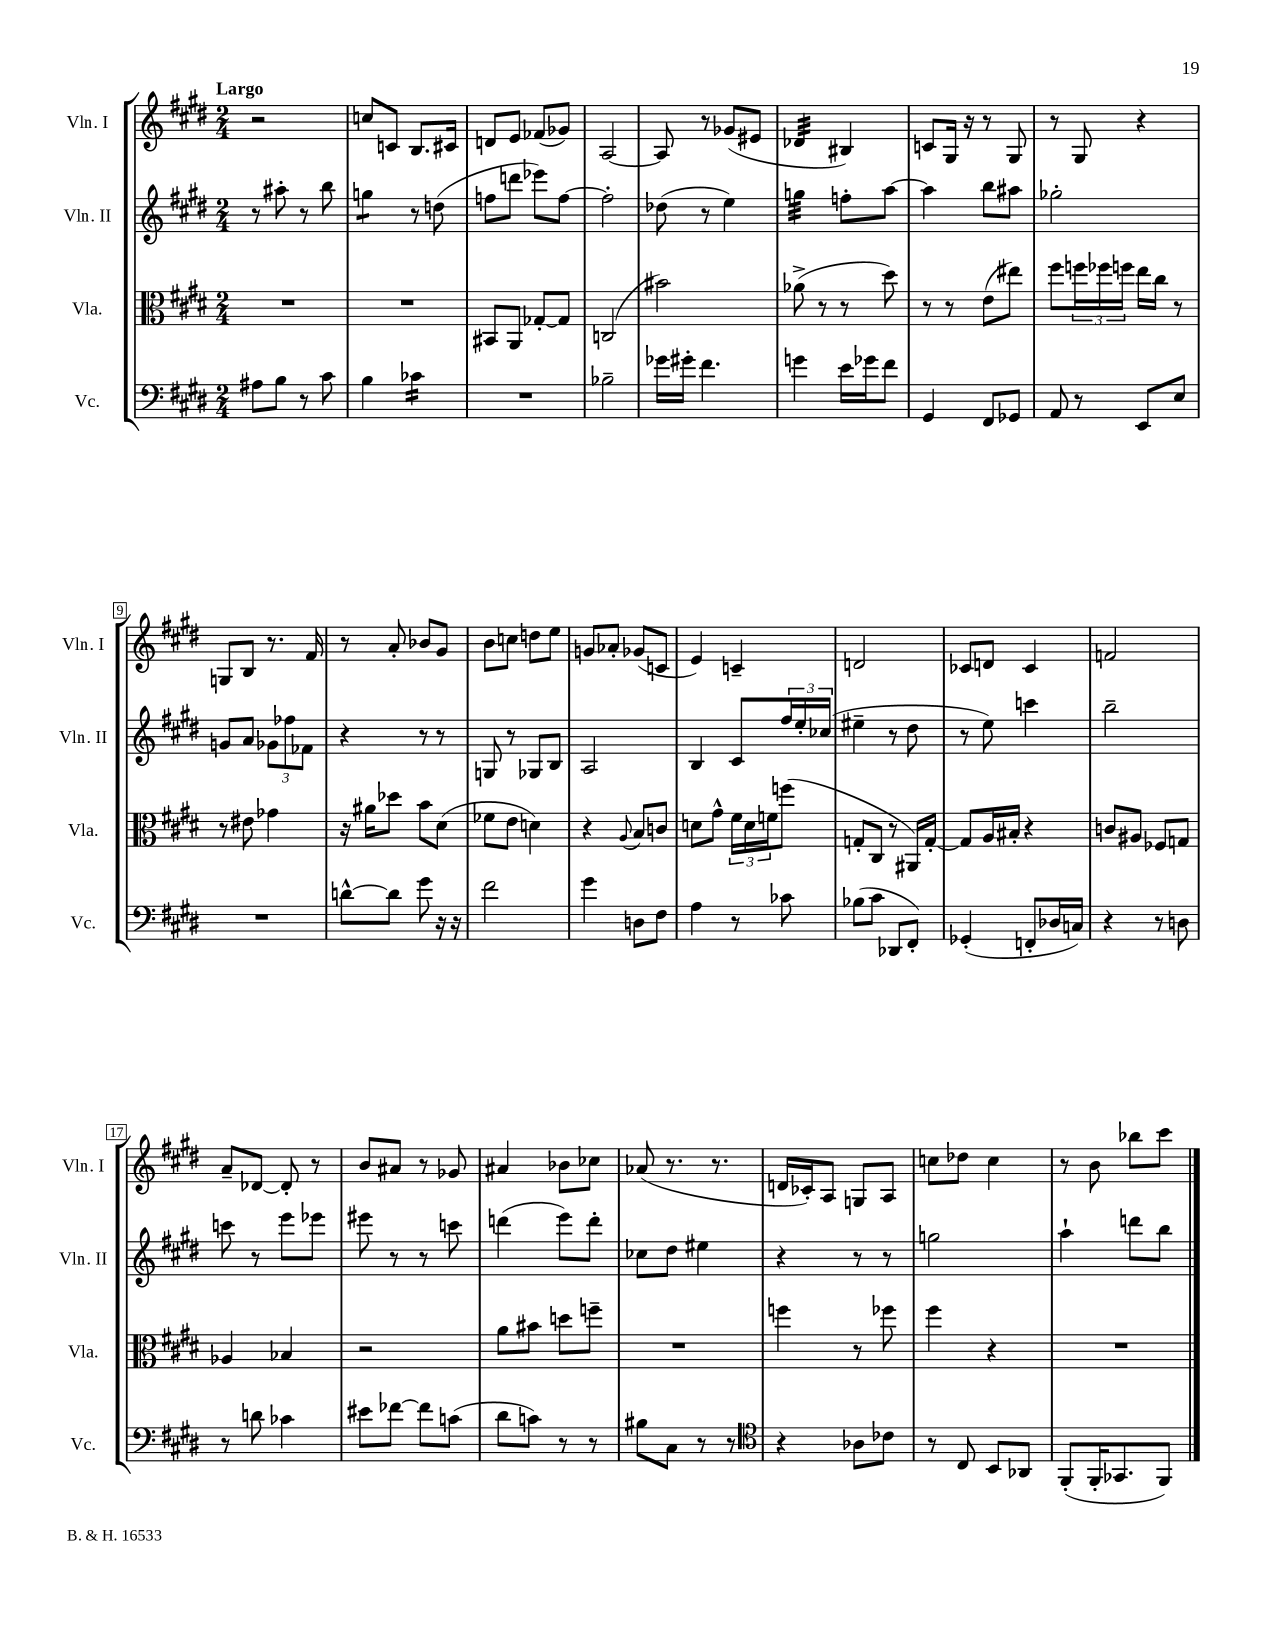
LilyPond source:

<<
\new StaffGroup <<
\new Staff = "s0" \with { instrumentName = "Vln. I" shortInstrumentName = "Vln. I" } {
    \clef treble \key e \major \numericTimeSignature \time 2/4 \tempo "Largo"
    r2 |
    c''8 c'8 b8. cis'16 |
    d'8 e'8 fes'8( ges'8) |
    a2~ |
    a8 r8 ges'8( eis'8 |
    des'4:32 bis4) |
    c'8 gis16 r16 r8 gis8 |
    r8 gis8 r4 |
    g8 b8 r8. fis'16 |
    r8 a'8-. bes'8 gis'8 |
    b'8 c''8 d''8 e''8 |
    g'8 aes'8-. ges'8( c'8 |
    e'4) c'4-- |
    d'2 |
    ces'8 d'8 ces'4 |
    f'2 |
    a'8-- des'8~ des'8-. r8 |
    b'8 ais'8 r8 ges'8 |
    ais'4 bes'8 ces''8 |
    aes'8( r8. r8. |
    d'16 ces'16-.) a8 g8 a8 |
    c''8 des''8 c''4 |
    r8 b'8 bes''8 cis'''8 \bar "|." |
}
\new Staff = "s1" \with { instrumentName = "Vln. II" shortInstrumentName = "Vln. II" } {
    \clef treble \key e \major \numericTimeSignature \time 2/4
    r8 ais''8-. r8 b''8 |
    g''4:8 r8 d''8( |
    f''8 d'''8 ees'''8) f''8~ |
    f''2-. |
    des''8( r8 e''4) |
    g''4:32 f''8-. a''8~ |
    a''4 b''8 ais''8 |
    ges''2-. |
    g'8 a'8 \tuplet 3/2 { ges'8 fes''8 fes'8 } |
    r4 r8 r8 |
    g8 r8 ges8 b8 |
    a2 |
    b4 cis'8 \tuplet 3/2 { fis''16 e''16-. ces''16( } |
    eis''4-- r8 dis''8 |
    r8 e''8) c'''4 |
    b''2-- |
    c'''8 r8 e'''8 ees'''8 |
    eis'''8 r8 r8 c'''8 |
    d'''4( e'''8) d'''8-. |
    ces''8 dis''8 eis''4 |
    r4 r8 r8 |
    g''2 |
    a''4-! d'''8 b''8 \bar "|." |
}
\new Staff = "s2" \with { instrumentName = "Vla." shortInstrumentName = "Vla." } {
    \clef alto \key e \major \numericTimeSignature \time 2/4
    R2 |
    R2 |
    bis,8 a,8 ges8~-. ges8 |
    c2( |
    bis'2) |
    aes'8->( r8 r8 dis''8) |
    r8 r8 e'8( eis''8) |
    fis''8 \tuplet 3/2 { f''16 fes''16 f''16 } e''16 cis''16 r8 |
    r8 eis'8 ges'4 |
    r16 ais'16 des''8 b'8 dis'8( |
    fes'8 e'8 d'4) |
    r4 \appoggiatura { a8 } b8 c'8 |
    d'8 gis'8-^ \tuplet 3/2 { fis'16 d'16 f'16 } f''8( |
    g8-. cis8 r8 ais,16) g16~-. |
    g8 a16 bis16-. r4 |
    c'8 ais8 fes8 g8 |
    aes4 bes4 |
    r2 |
    a'8 bis'8 d''8 f''8-- |
    R2 |
    f''4 r8 fes''8 |
    fis''4 r4 |
    R2 \bar "|." |
}
\new Staff = "s3" \with { instrumentName = "Vc." shortInstrumentName = "Vc." } {
    \clef bass \key e \major \numericTimeSignature \time 2/4
    ais8 b8 r8 cis'8 |
    b4 ces'4:16 |
    R2 |
    bes2-- |
    ges'16 gis'16-. fis'4. |
    g'4 e'16 ges'16 fis'8 |
    gis,4 fis,8 ges,8 |
    a,8 r8 e,8 e8 |
    R2 |
    d'8~-^ d'8 gis'8 r16 r16 |
    fis'2 |
    gis'4 d8 fis8 |
    a4 r8 ces'8 |
    bes8( cis'8 des,8 fis,8-.) |
    ges,4-.( f,8-. des16 c16) |
    r4 r8 d8 |
    r8 d'8 ces'4 |
    eis'8 fes'8~ fes'8 c'8( |
    dis'8 c'8) r8 r8 |
    bis8 cis8 r8 r8 |
    \clef tenor r4 aes8 ces'8 |
    r8 cis8 b,8 aes,8 |
    fis,8-.( fis,16-. ges,8. fis,8) \bar "|." |
}
>>
>>
\layout { \context { \Score \override BarNumber.stencil = #(make-stencil-boxer 0.1 0.3 ly:text-interface::print) } }
